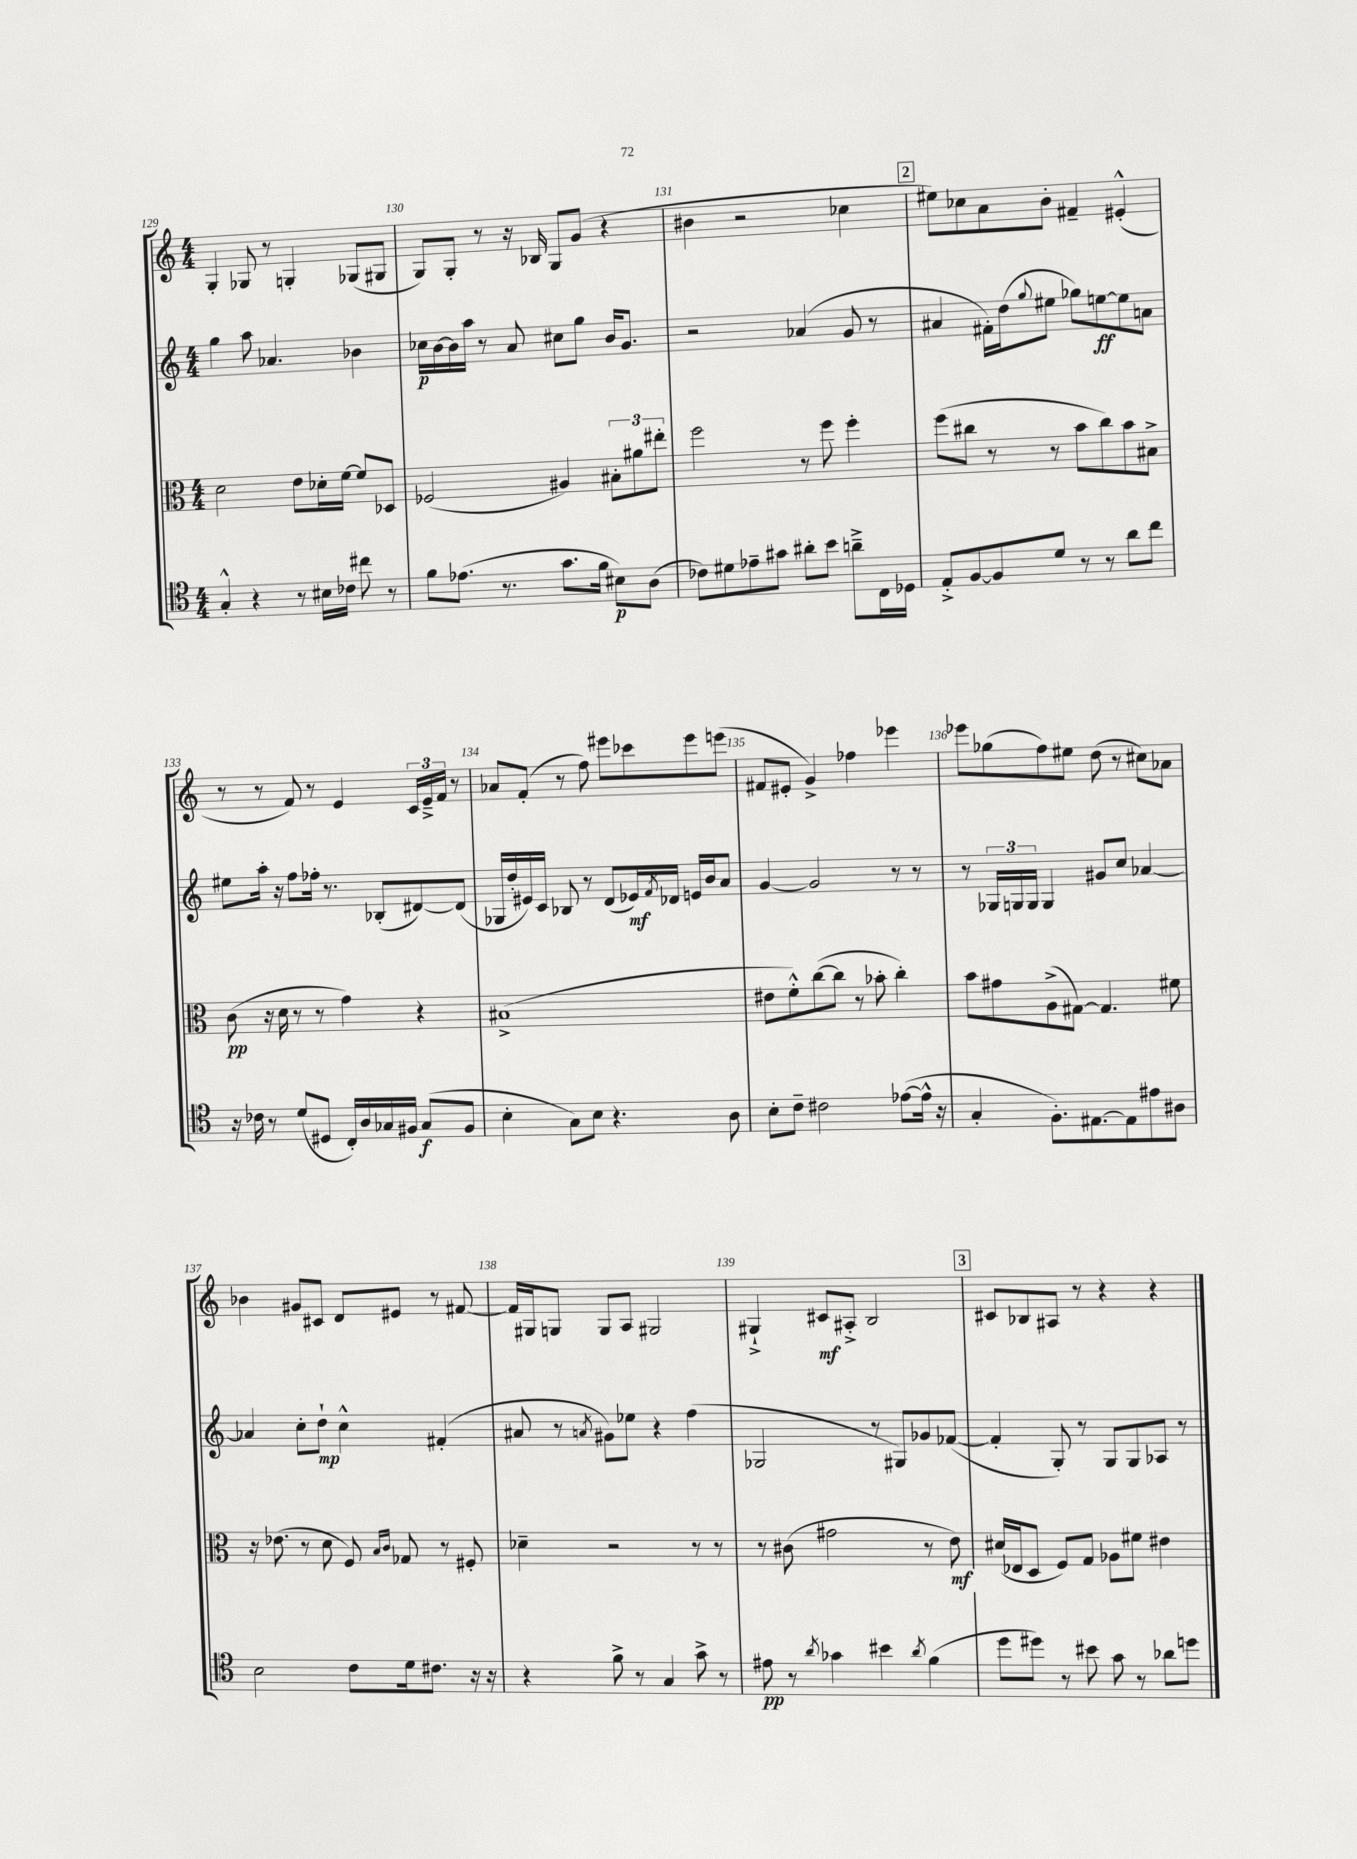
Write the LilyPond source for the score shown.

<<
\new StaffGroup <<
\new Staff = "s0" {
    \clef treble \key c \major \numericTimeSignature \time 4/4
    g4-. ges8 r8 g4-. ges8( gis8 |
    g8) g8-. r8 r16 bes16 g8 g'8( r4 |
    bis'4 r2 ces''4 |
    \mark \markup { \box "2" } eis''8) ces''8 a'8 b'8-. fis'4-- eis'4-.-^( |
    r8 r8 f'8) r8 e'4 \tuplet 3/2 { c'16 e'16---> f'16 } r8 |
    aes'8 f'8-.( r8 f''8) eis'''8 ces'''8 eis'''8 e'''8( |
    fis'8 eis'8-. g'4->) fes''4 ees'''4 |
    ees'''8 ges''8( f''8) eis''8 d''8( r8 cis''8) aes'8 |
    bes'4 gis'8 cis'8 d'8 eis'8 r8 fis'8~ |
    fis'16 gis16 g8 g8 a8 gis2 |
    gis4-!-> cis'8\mf ais8-.-> b2 |
    \mark \markup { \box "3" } cis'8 bes8 ais8 r8 r4 r4 \bar "|." |
}
\new Staff = "s1" {
    \clef treble \key c \major \numericTimeSignature \time 4/4
    g''4 a''8 aes'4. bes'4 |
    ces''16\p b'16~ b'16 a''16 r8 a'8 cis''8 g''8 b'16 g'8. |
    r2 aes'4( g'8 r8 |
    \mark \markup { \box "2" } ais'4 fis'16-.) d''16( \appoggiatura { g''8 } eis''8 ges''8) e''8~\ff e''8 a'8 |
    eis''8 a''16-. r16 f''8 fes''16-. r8. bes8-.( dis'8~) dis'8( |
    ges16 d''16-. eis'16) c'16 bes8 r8 d'8( ees'16\mf) \acciaccatura { f'8 } des'16 e'16 b'16 a'8 |
    g'4~ g'2 r8 r8 |
    r8 \tuplet 3/2 { ges16 g16 g16 } g4 gis'8 c''8 aes'4~ |
    aes'4 c''8-. d''8-!\mp c''4-^ fis'4-.( |
    ais'8 r8 \acciaccatura { a'8 } gis'8) ees''8 r4 f''4( |
    ges2 r8 gis8) ges'8 fes'8~( |
    \mark \markup { \box "3" } fes'4-. g8-.) r8 g8 g8 aes8 r8 \bar "|." |
}
\new Staff = "s2" {
    \clef alto \key c \major \numericTimeSignature \time 4/4
    d'2 e'8 des'16-. f'16~ f'8 des8 |
    fes2( ais4) \tuplet 3/2 { bis8-. ais'8 eis''8-. } |
    f''2 r8 f''8 f''4-. |
    \mark \markup { \box "2" } f''8( cis''8 r8 r8 b'8 cis''8) b'8 bis8-> |
    c'8\pp( r16 d'16 r8 r8 g'4) r4 |
    bis1->( |
    eis'8 f'8-.-^) c''8~( c''8 r8 bes'8-. c''4-.) |
    b'8 gis'8 a8->( gis8~) gis4. fis'8 |
    r16 ees'8.( r8 d'8 f8) \grace { b16 c'16 } ges8 r8 fis8-. |
    des'4-- r2 r8 r8 |
    r8 cis'8( gis'2 r8 e'8\mf) |
    \mark \markup { \box "3" } dis'16( ees16 d8 f8) g8 aes8 fis'8 eis'4 \bar "|." |
}
\new Staff = "s3" {
    \clef tenor \key c \major \numericTimeSignature \time 4/4
    g4-.-^ r4 r8 bis16 ces'16 cis''8 r8 |
    f'8 ees'8.( r8. g'8. f'16 bis8\p) a8( |
    ces'8) dis'8 ees'8-- gis'8 ais'8-. b'8 a'8---> c16 des16 |
    \mark \markup { \box "2" } e8-.-> f8~ f8 d'8 r8 r8 a'8 c''8 |
    r16 ces'16 r8 d'8( dis8 c16-.) a16 ges16 fis16 ges8\f( fis8 |
    b4-. g8) b8 r4. a8 |
    b8-. c'8-- cis'2 ees'8~( ees'16-^ r16 |
    g4-. f8.-.) eis8.~ eis8 eis'8 ais8 |
    b2 c'8 d'16 cis'8. r16 r16 |
    r4 f'8-> r8 g4 g'8-> r8 |
    eis'8\pp r8 \acciaccatura { a'8 } ges'4 bis'4 \acciaccatura { a'8 } f'4( |
    \mark \markup { \box "3" } d''8 dis''8) r8 bis'8 g'8 r8 aes'8 d''8 \bar "|." |
}
>>
>>
\layout { \context { \Score currentBarNumber = #129 \override BarNumber.break-visibility = ##(#f #t #t) barNumberVisibility = #all-bar-numbers-visible } }
